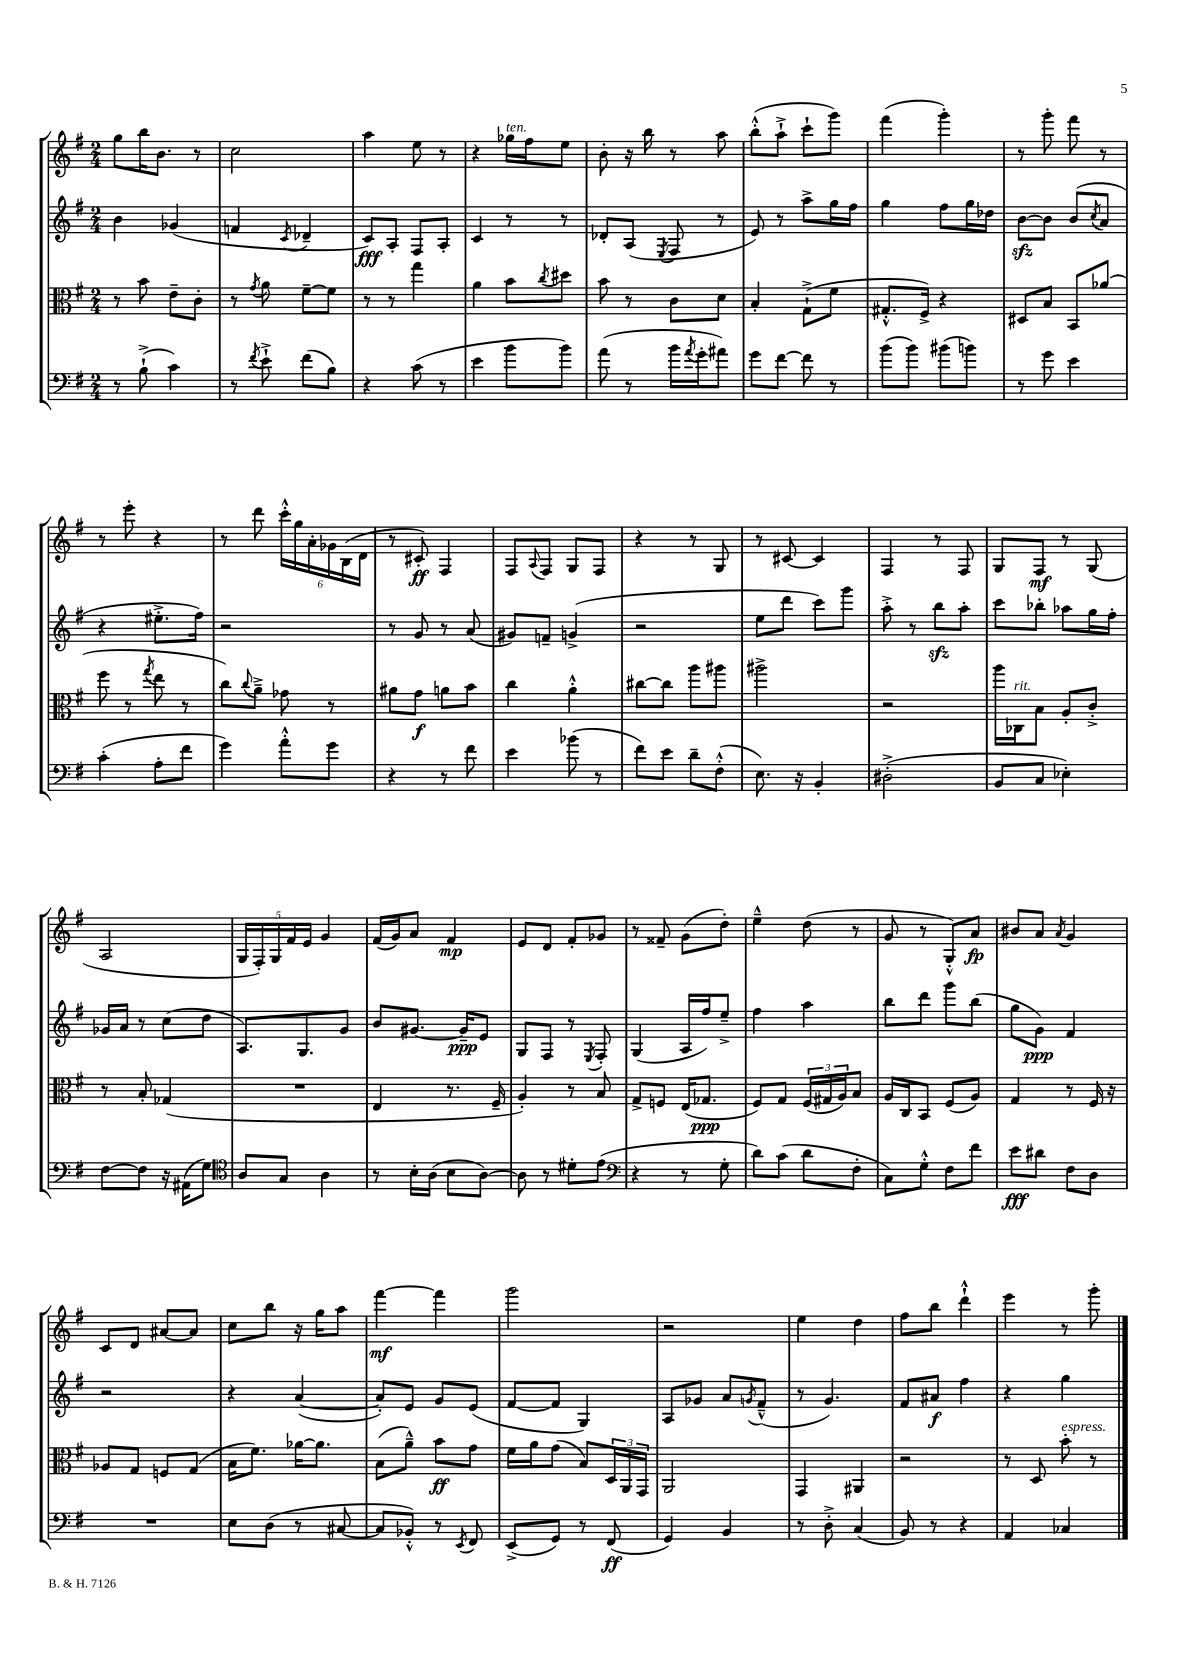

**kern	**dynam	**kern	**dynam	**kern	**dynam	**kern	**dynam
*part4	*part4	*part3	*part3	*part2	*part2	*part1	*part1
*staff4	*staff4	*staff3	*staff3	*staff2	*staff2	*staff1	*staff1
*clefF4	*	*clefC3	*	*clefG2	*	*clefG2	*
*k[f#]	*	*k[f#]	*	*k[f#]	*	*k[f#]	*
*M2/4	*	*M2/4	*	*M2/4	*	*M2/4	*
=17	=17	=17	=17	=17	=17	=17	=17
8r	.	8r	.	4b\	.	8gg\L	.
(8B`^\	.	8b\	.	.	.	16bb\K	.
.	.	.	.	.	.	8.b\J	.
4c\)	.	8e~\L	.	(4g-X/	.	.	.
.	.	8c'\J	.	.	.	8r	.
=18	=18	=18	=18	=18	=18	=18	=18
8r	.	8r	.	4fn/	.	2cc\	.
8qf#/	.	8qg/	.	.	.	.	.
8e`^\	.	8a\	.	.	.	.	.
.	.	.	.	8qc/	.	.	.
(8f#\L	.	[8f#~\L	.	4d-X~/	.	.	.
8B\J)	.	8f#\J]	.	.	.	.	.
=19	=19	=19	=19	=19	=19	=19	=19
4r	.	8r	.	8c/L)	fff	4aa\	.
.	.	8r	.	8A'/J	.	.	.
(8c\	.	4gg\	.	8F#/L	.	8ee\	.
8r	.	.	.	8A'/J	.	8r	.
=20	=20	=20	=20	=20	=20	=20	=20
4e\	.	4a\	.	4c/	.	4r	.
!	!	!	!	!	!	!LO:TX:a:i:t=ten.	!
8b\L	.	8b\L	.	8r	.	16gg-X\LL	.
.	.	.	.	.	.	16ff#\J	.
.	.	8qcc/	.	.	.	.	.
8b\J)	.	8dd#X\J	.	8r	.	8ee\J	.
=21	=21	=21	=21	=21	=21	=21	=21
(8a\	.	8b\	.	8d-X'/L	.	8b'\	.
8r	.	8r	.	(8A/J	.	16r	.
.	.	.	.	.	.	16bb\	.
.	.	.	.	8qE/	.	.	.
16b\LL	.	8c\L	.	8F#/	.	8r	.
8qa/	.	.	.	.	.	.	.
16g'\J	.	.	.	.	.	.	.
8a#X\J)	.	8d\J	.	8r	.	8aa\	.
=22	=22	=22	=22	=22	=22	=22	=22
8g\L	.	4B'/	.	8e/)	.	(8bb'^^\L	.
[8f#\J	.	.	.	8r	.	8aa`^\J	.
8f#\]	.	(8G`^\L	.	8aa^\L	.	8ccc`\L	.
8r	.	8f#\J	.	16gg\L	.	8ggg\J)	.
.	.	.	.	16ff#\JJ	.	.	.
=23	=23	=23	=23	=23	=23	=23	=23
(8b\L	.	8.G#X'^^/L	.	4gg\	.	(4fff#\	.
8b\J)	.	.	.	.	.	.	.
.	.	16F#^/Jk)	.	.	.	.	.
(8b#X\L	.	4r	.	8ff#\L	.	4ggg'\)	.
8bn\J)	.	.	.	16gg\L	.	.	.
.	.	.	.	16dd-X\JJ	.	.	.
=24	=24	=24	=24	=24	=24	=24	=24
8r	.	8D#X/L	.	[8bzz\L	.	8r	.
8g\	.	8B/J	.	8b\J]	.	8ggg'\	.
4e\	.	8BB/L	.	(8b/L	.	8fff#\	.
.	.	.	.	8qcc/	.	.	.
.	.	(8a-X/J	.	8a/J	.	8r	.
!!LO:LB:g=z
=25	=25	=25	=25	=25	=25	=25	=25
(4c'\	.	8ff#\	.	4r	.	8r	.
.	.	8r	.	.	.	8eee'\	.
.	.	8qgg/	.	.	.	.	.
8A'\L	.	8ee\	.	8.ee#X'^\L	.	4r	.
8f#\J	.	8r	.	.	.	.	.
.	.	.	.	16ff#\Jk)	.	.	.
=26	=26	=26	=26	=26	=26	=26	=26
4g\)	.	8cc\L)	.	2r	.	8r	.
.	.	8qqcc/	.	.	.	.	.
.	.	8a~^\J	.	.	.	8ddd\	.
8a'^^\L	.	8g-X\	.	.	.	24ccc'^^\LL	.
.	.	.	.	.	.	24gg\	.
.	.	.	.	.	.	24a'\	.
8g\J	.	8r	.	.	.	24g-X\	.
.	.	.	.	.	.	(24B\	.
.	.	.	.	.	.	24d\JJ	.
=27	=27	=27	=27	=27	=27	=27	=27
4r	.	8a#X\L	.	8r	.	8r	.
.	.	8g\J	f	8g/	.	8c#X'/)	ff
8r	.	8an\L	.	8r	.	4F#/	.
8f#\	.	8b\J	.	(8a/	.	.	.
=28	=28	=28	=28	=28	=28	=28	=28
4e\	.	4cc\	.	8g#X/L)	.	8F#/L	.
.	.	.	.	.	.	8qqA/	.
.	.	.	.	8fn~/J	.	8F#/J	.
(8b-X\	.	4a'^^\	.	(4gn^/	.	8G/L	.
8r	.	.	.	.	.	8F#/J	.
=29	=29	=29	=29	=29	=29	=29	=29
8f#\L)	.	[8cc#X\L	.	2r	.	4r	.
8e\J	.	8cc#\J]	.	.	.	.	.
8d~\L	.	8aa\L	.	.	.	8r	.
(8F#'^^\J	.	8aa#X\J	.	.	.	8G/	.
=30	=30	=30	=30	=30	=30	=30	=30
8.E\)	.	2aa#X^\	.	8ee\L	.	8r	.
.	.	.	.	8ddd\J	.	[8c#X/	.
16r	.	.	.	.	.	.	.
4BB'/	.	.	.	8ccc\L)	.	4c#/]	.
.	.	.	.	8ggg\J	.	.	.
=31	=31	=31	=31	=31	=31	=31	=31
(2D#X'^\	.	2r	.	8aa'^\	.	4F#/	.
.	.	.	.	8r	.	.	.
.	.	.	.	8bbzz\L	.	8r	.
.	.	.	.	8aa'\J	.	8F#/	.
=32	=32	=32	=32	=32	=32	=32	=32
8BB/L	.	16aa\LL	.	8ccc\L	.	8G/L	.
!	!	!LO:TX:a:i:t=rit.	!	!	!	!	!
.	.	16C-X\J	.	.	.	.	.
8C/J	.	8B\J	.	8bb-X'\J	.	8F#/J	mf
4E-X'\)	.	8A'/L	.	8aa-X\L	.	8r	.
.	.	8c'^/J	.	16gg\L	.	(8G/	.
.	.	.	.	16ff#'\JJ	.	.	.
!!LO:LB:g=z
=33	=33	=33	=33	=33	=33	=33	=33
[8F#\L	.	8r	.	16g-X/LL	.	2A/	.
.	.	.	.	16a/JJ	.	.	.
8F#\J]	.	8B'/	.	8r	.	.	.
16r	.	(4G-X/	.	(8cc\L	.	.	.
(16AA#X\KL	.	.	.	.	.	.	.
8G\J)	.	.	.	8dd\J	.	.	.
=34	=34	=34	=34	=34	=34	=34	=34
*clefC4	*	*	*	*	*	*	*
8A/L	.	2r	.	8.A/L)	.	20G/LL	.
.	.	.	.	.	.	20F#'/)	.
.	.	.	.	.	.	20G/	.
8G/J	.	.	.	.	.	.	.
.	.	.	.	.	.	20f#/	.
.	.	.	.	8.G/	.	.	.
.	.	.	.	.	.	20e/JJ	.
4A\	.	.	.	.	.	4g/	.
.	.	.	.	8g/J	.	.	.
=35	=35	=35	=35	=35	=35	=35	=35
8r	.	4E/	.	8b/L	.	(16f#/LL	.
.	.	.	.	.	.	16g/J)	.
16B'\LL	.	.	.	[8.g#X/J	.	8a/J	.
(16A\JJ	.	.	.	.	.	.	.
8B\L	.	8.r	.	.	.	4f#/	mp
.	.	.	.	16g#~/KL]	ppp	.	.
[8A\J)	.	.	.	8e/J	.	.	.
.	.	16F#~/	.	.	.	.	.
=36	=36	=36	=36	=36	=36	=36	=36
8A\]	.	4A'/)	.	8G/L	.	8e/L	.
8r	.	.	.	8F#/J	.	8d/J	.
8d#X'\L	.	8r	.	8r	.	8f#'/L	.
.	.	.	.	8qE/	.	.	.
(8e\J	.	8B/	.	8F#'/	.	8g-X/J	.
=37	=37	=37	=37	=37	=37	=37	=37
*clefF4	*	*	*	*	*	*	*
4r	.	8G^/L	.	(4G/	.	8r	.
.	.	8Fn/J	.	.	.	8f##X~/	.
8r	.	(16E/KL	.	16A/LL	.	(8g\L	.
.	.	8.G-X/J	ppp	16ff#/J)	.	.	.
8G'\	.	.	.	8ee~^/J	.	8dd'\J)	.
=38	=38	=38	=38	=38	=38	=38	=38
8d\L)	.	8F#/L)	.	4ff#\	.	4ee~^^\	.
(8c\J	.	8G/J	.	.	.	.	.
8d\L	.	(24F#/LL	.	4aa\	.	(8dd\	.
.	.	24G#X/	.	.	.	.	.
.	.	24A/J)	.	.	.	.	.
8F#'\J	.	8B/J	.	.	.	8r	.
=39	=39	=39	=39	=39	=39	=39	=39
8C\L)	.	16A/LL	.	8bb\L	.	8g/	.
.	.	16C/J	.	.	.	.	.
8G'^^\J	.	8BB/J	.	8ddd\J	.	8r	.
8F#\L	.	(8F#/L	.	8ggg\L	.	8G'^^/L)	.
8f#\J	.	8A/J)	.	(8bb\J	.	8a/J	fp
=40	=40	=40	=40	=40	=40	=40	=40
8e\L	fff	4G/	.	8gg\L	.	8b#X/L	.
8d#X\J	.	.	.	8g\J)	ppp	8a/J	.
.	.	.	.	.	.	8qa/	.
8F#\L	.	8r	.	4f#/	.	4g/	.
8D\J	.	16F#/	.	.	.	.	.
.	.	16r	.	.	.	.	.
!!LO:LB:g=z
=41	=41	=41	=41	=41	=41	=41	=41
2r	.	8A-X/L	.	2r	.	8c/L	.
.	.	8G/J	.	.	.	8d/J	.
.	.	8Fn/L	.	.	.	[8a#X/L	.
.	.	(8G/J	.	.	.	8a#/J]	.
=42	=42	=42	=42	=42	=42	=42	=42
8E\L	.	16B\KL	.	4r	.	8cc\L	.
.	.	8.f#\J)	.	.	.	.	.
(8D\J	.	.	.	.	.	8bb\J	.
8r	.	[16a-X\KL	.	([4a/	.	16r	.
.	.	8.a-\J]	.	.	.	16gg\KL	.
[8C#X/	.	.	.	.	.	8aa\J	.
=43	=43	=43	=43	=43	=43	=43	=43
8C#/L]	.	(8B\L	.	8a'/L])	.	[4fff#\	mf
8BB-X'^^/J)	.	8a~^^\J)	.	8e/J	.	.	.
8r	.	8b\L	ff	8g/L	.	4fff#\]	.
8qEE/	.	.	.	.	.	.	.
8FF#/	.	8g\J	.	(8e/J	.	.	.
=44	=44	=44	=44	=44	=44	=44	=44
(8EE^/L	.	16f#\LL	.	[8f#/L	.	2ggg\	.
.	.	16a\J	.	.	.	.	.
8GG/J)	.	(8g\J	.	8f#/J]	.	.	.
8r	.	8B/L)	.	4G/)	.	.	.
(8FF#/	ff	24D/L	.	.	.	.	.
.	.	24AA/	.	.	.	.	.
.	.	24GG/JJ	.	.	.	.	.
=45	=45	=45	=45	=45	=45	=45	=45
4GG/)	.	2AA/	.	8A/L	.	2r	.
.	.	.	.	8g-X/J	.	.	.
4BB/	.	.	.	8a/L	.	.	.
.	.	.	.	8qgn/	.	.	.
.	.	.	.	(8f#~^^/J	.	.	.
=46	=46	=46	=46	=46	=46	=46	=46
8r	.	4GG/	.	8r	.	4ee\	.
8D'^\	.	.	.	4.g/)	.	.	.
(4C/	.	4AA#X/	.	.	.	4dd\	.
=47	=47	=47	=47	=47	=47	=47	=47
8BB/)	.	2r	.	8f#/L	.	8ff#\L	.
8r	.	.	.	8a#X/J	f	8bb\J	.
4r	.	.	.	4ff#\	.	4ddd`^^\	.
=48	=48	=48	=48	=48	=48	=48	=48
4AA/	.	8r	.	4r	.	4eee\	.
.	.	8D/	.	.	.	.	.
!	!	!LO:TX:a:i:t=espress.	!	!	!	!	!
4C-X/	.	8b'\	.	4gg\	.	8r	.
.	.	8r	.	.	.	8ggg'\	.
==	==	==	==	==	==	==	==
*-	*-	*-	*-	*-	*-	*-	*-
